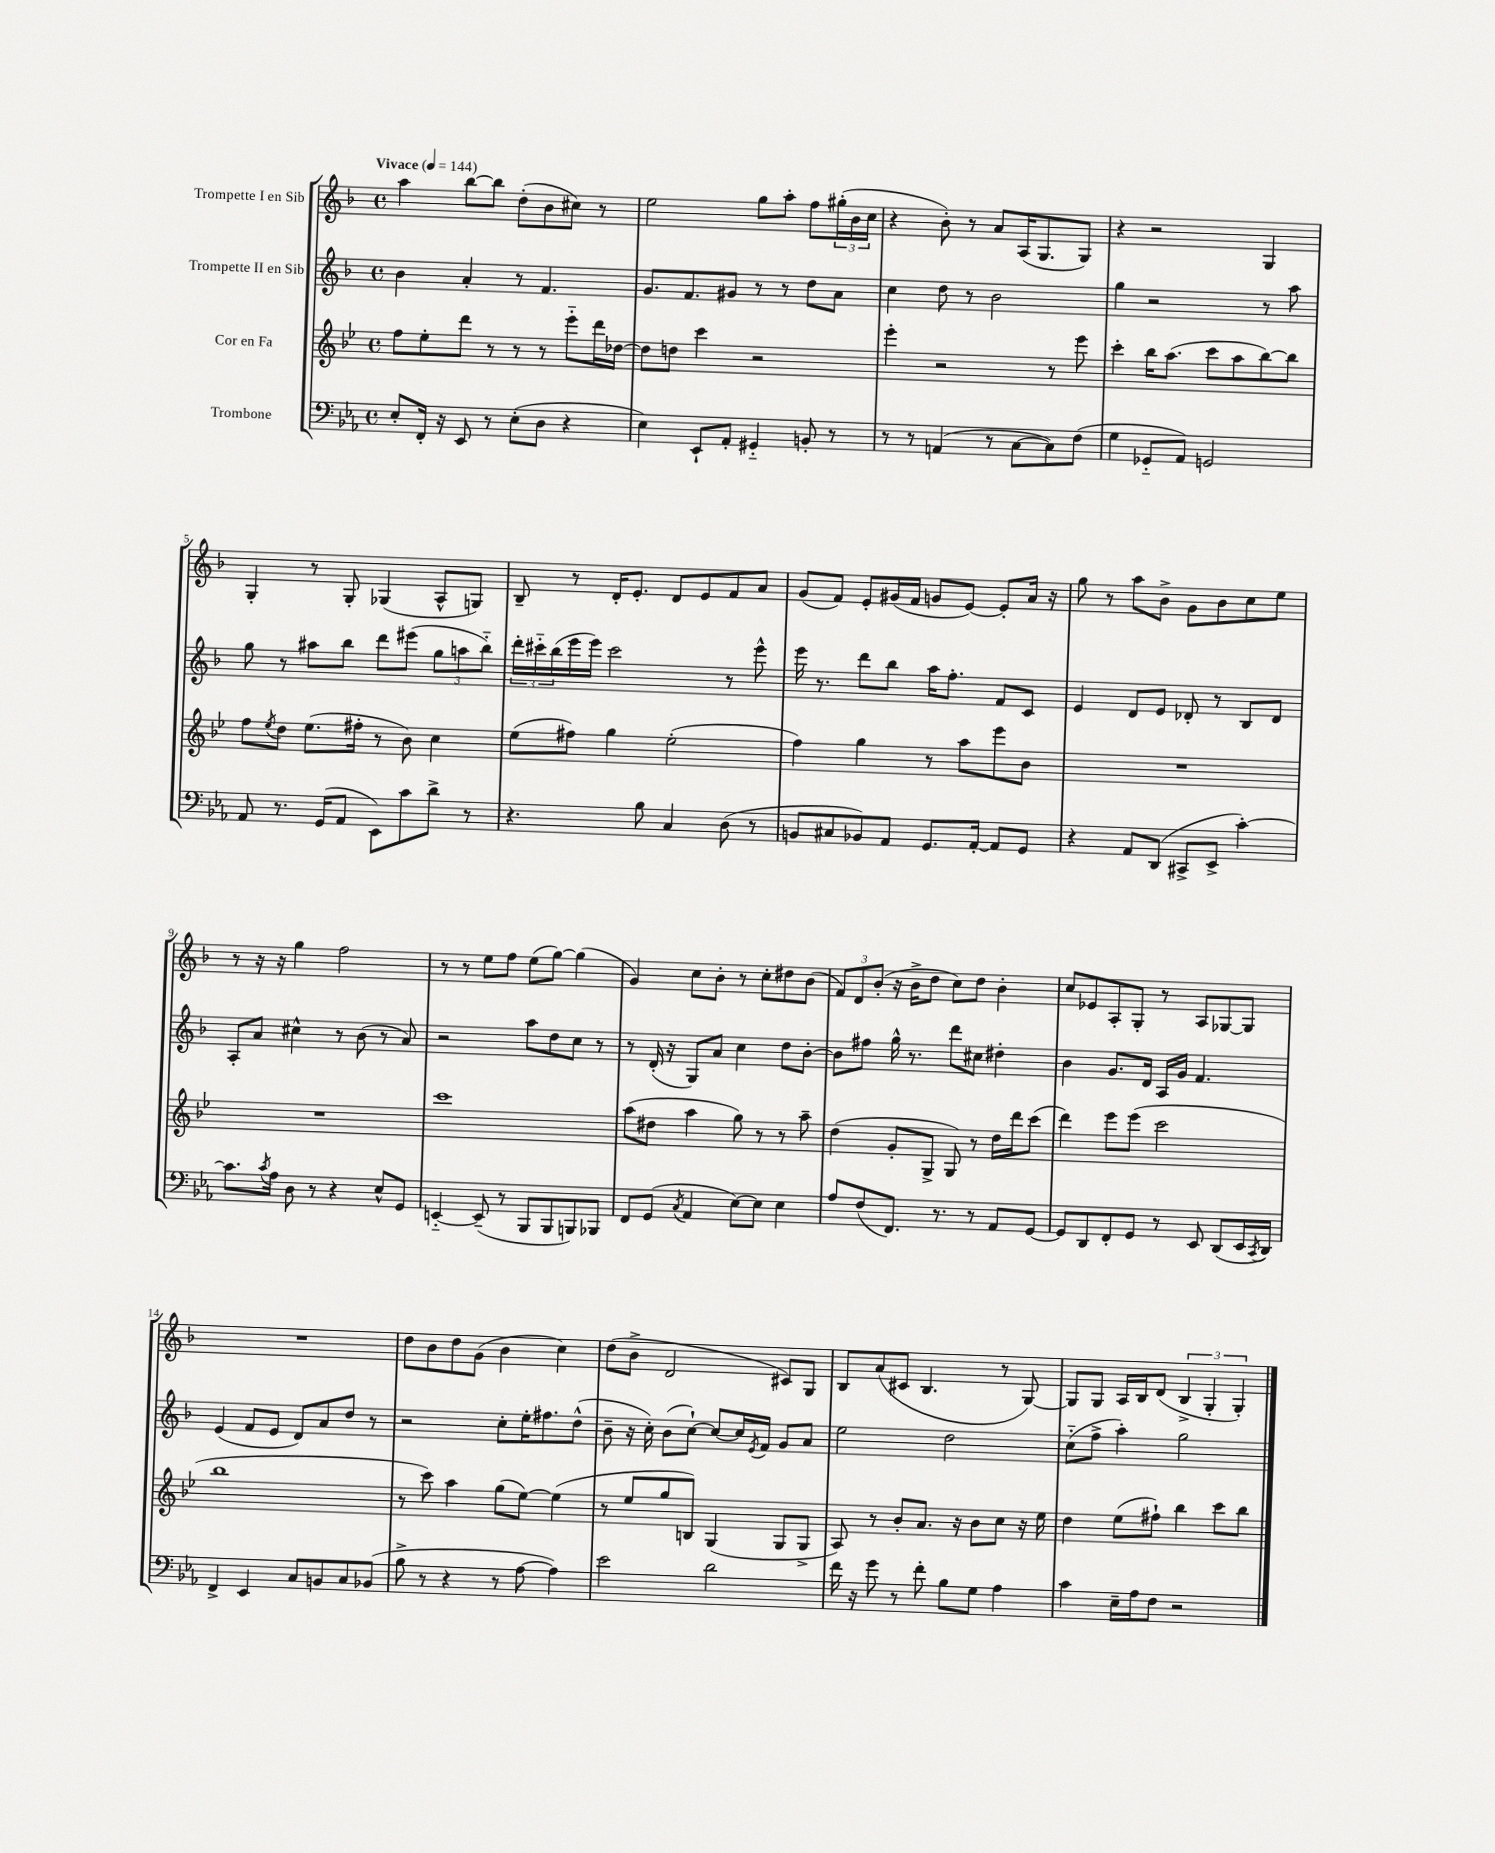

**kern	**kern	**kern	**kern
*staff4	*staff3	*staff2	*staff1
*clefF4	*clefG2	*clefG2	*clefG2
*k[b-e-a-]	*k[b-e-]	*k[b-]	*k[b-]
*M4/4	*M4/4	*M4/4	*M4/4
*met(c)	*met(c)	*met(c)	*met(c)
*MM144	*MM144	*MM144	*MM144
8E-'	8ff	4b-	4aa
16FF'	8ee-'	.	.
16r	.	.	.
8EE-	8ddd	4a'	[8bb-
8r	8r	.	8bb-]
(8E-'	8r	8r	(8dd'
8D	8r	4.f	8b-
4r	8eee-'~	.	8cc#)
.	16ddd	.	8r
.	[16dd-	.	.
=	=	=	=
4E-)	8dd-]	8.g	2ee
.	8dd	.	.
.	.	8.f	.
8EE-`	4ccc	.	.
8AA-'	.	8g#	.
4GG#'~	2r	8r	8gg
.	.	8r	8aa'
8BB'	.	8dd	8ff
8r	.	8a	(24gg#'
.	.	.	24b-
.	.	.	24cc
=	=	=	=
8r	4eee-'	4cc	4r
8r	.	.	.
(4AA	2r	8dd	8b-')
.	.	8r	8r
8r	.	2b-	8a
[8C	.	.	(16A
.	.	.	8.G
8C])	8r	.	.
(8F	8eee-	.	8G)
=	=	=	=
4G	4ccc'	4gg	4r
8GG-'~	16bb-	2r	2r
.	(8.aa	.	.
8AA-)	.	.	.
2GG	8ccc	.	.
.	8aa	.	.
.	[8bb-)	8r	4G
.	8bb-]	8aa	.
=	=	=	=
8AA-	8ff	8gg	4G'
.	8qee-	.	.
8.r	8dd	8r	.
.	(8.ee-	8aa#	8r
(16GG	.	.	.
8AA-	.	8bb-	8G'
.	16ff#'	.	.
8EE-)	8r	8ddd	(4G-
8c	8b-)	(8eee#	.
8d^	4cc	12gg	8A^^
.	.	12aa	.
8r	.	.	8G)
.	.	12bb-'~)	.
=	=	=	=
4.r	(8ee-	24ddd'	8B-~
.	.	24ccc#'~	.
.	.	(24bb-	.
.	8ff#)	16eee	8r
.	.	16eee)	.
.	4gg	2ccc#	16d'
.	.	.	8.e'
8B-	.	.	.
4C	(2ee-'	.	8d
.	.	.	8e
(8D	.	8r	8f
8r	.	8eee^^	8a
=	=	=	=
8BB	4ff)	16eee	(8g
.	.	8.r	.
8C#	.	.	8f)
8BB-)	4gg	8ddd	8e'
8AA-	.	8bb-	(16g#
.	.	.	16f
8.GG	8r	16aa	8g
.	.	8.ff'	.
.	8aa	.	[8e)
[16AA-'	.	.	.
8AA-]	8eee-	8f	8e']
8GG	8b-	8c	16a
.	.	.	16r
=	=	=	=
4r	1r	4e	8gg
.	.	.	8r
8AA-	.	8d	8aa
(8DD	.	8e	8b-^
8CC#^	.	8d-'	8g
8EE-^	.	8r	8b-
[4c')	.	8B-	8cc
.	.	8d-	8ee
=	=	=	=
8.c]	1r	8A'	8r
.	.	8a	16r
8qc	.	.	.
16A-	.	.	16r
8D	.	4cc#^^	4gg
8r	.	.	.
4r	.	8r	2ff
.	.	(8b-	.
8E-^^	.	8r	.
8GG	.	8a)	.
=	=	=	=
[4EE'~	1ccc	2r	8r
.	.	.	8r
(8EE~]	.	.	8ee
8r	.	.	8ff
8BBB-	.	8aa	(8ee
8BBB-	.	8dd	[8gg)
8BBB)	.	8cc	(4gg]
8BBB-	.	8r	.
=	=	=	=
8FF	(8aa	8r	4g)
(8GG	8dd#	(16d'	.
.	.	16r	.
8qC	.	.	.
4AA-	4aa	8G)	8cc
.	.	8a	8b-'
[8E-)	8gg)	4cc	8r
8E-]	8r	.	8cc'
4E-	8r	8dd	8dd#
.	8aa~	[8b-'	(8b-
=	=	=	=
8A-	(4dd	8b-]	12f)
.	.	.	12d
(8F	.	8ff#	.
.	.	.	(12b-'
8.FF)	8g'	16gg^^	16r
.	.	8.r	16b-^
.	8G^	.	8dd
8.r	.	.	.
.	8G)	8ddd	8cc)
8r	8r	8cc#	8dd
8AA-	16dd	4dd#'	4b-'
.	16ddd	.	.
[8GG	(8ccc	.	.
=	=	=	=
8GG]	4ddd)	4b-	8cc
8DD	.	.	8e-
8FF'	8eee-	8.g	8A'
8GG	(8eee-	.	8G'
.	.	16d	.
8r	2ccc	16A	8r
.	.	16g	.
8EE-	.	4.f	8A
(8DD	.	.	[8G-
16EE-	.	.	8G-]
8qCC	.	.	.
16DD)	.	.	.
=	=	=	=
4FF^	1bb-	(4e	1r
4EE-	.	8f	.
.	.	8e	.
8C	.	8d)	.
8BB	.	8a	.
8C	.	8dd	.
(8BB-	.	8r	.
=	=	=	=
8B-^	8r	2r	8dd
8r	8ccc)	.	8b-
4r	4aa	.	8dd
.	.	.	(8g
8r	(8gg	8cc'	4b-
[8A-	[8ee-)	16ee'	.
.	.	8.ff#	.
4A-])	(4ee-]	.	4cc)
.	.	(8dd^^	.
=	=	=	=
2e-	8r	8b-~	(8dd
.	8ee-	16r	8b-^
.	.	16cc')	.
.	8gg	(8b-	2d
.	8B)	[8cc`)	.
2d	(4G	8cc_	.
.	.	16cc]	.
.	.	8qe	.
.	.	16f	.
.	8G	8g	8c#)
.	8G^	8a	8G
=	=	=	=
16f	8A)	2ee	8B-
16r	.	.	.
8g	8r	.	(8a
8r	8b-'	.	8c#
8f'	8.a	.	4.B-
8B-	.	2dd	.
.	16r	.	.
8G	8b-	.	.
4A-	8cc	.	8r
.	16r	.	[8G)
.	16ee-	.	.
=	=	=	=
4c	4dd	(8cc'~	8G]
.	.	8ff^	8G
16E-~	(8ee-	4aa')	16A
16A-	.	.	16B-
8F	8ff#`)	.	(8d
2r	4bb-	2gg	6B-^
.	.	.	6G'
.	8ccc	.	.
.	.	.	6G')
.	8bb-	.	.
==	==	==	==
*-	*-	*-	*-
